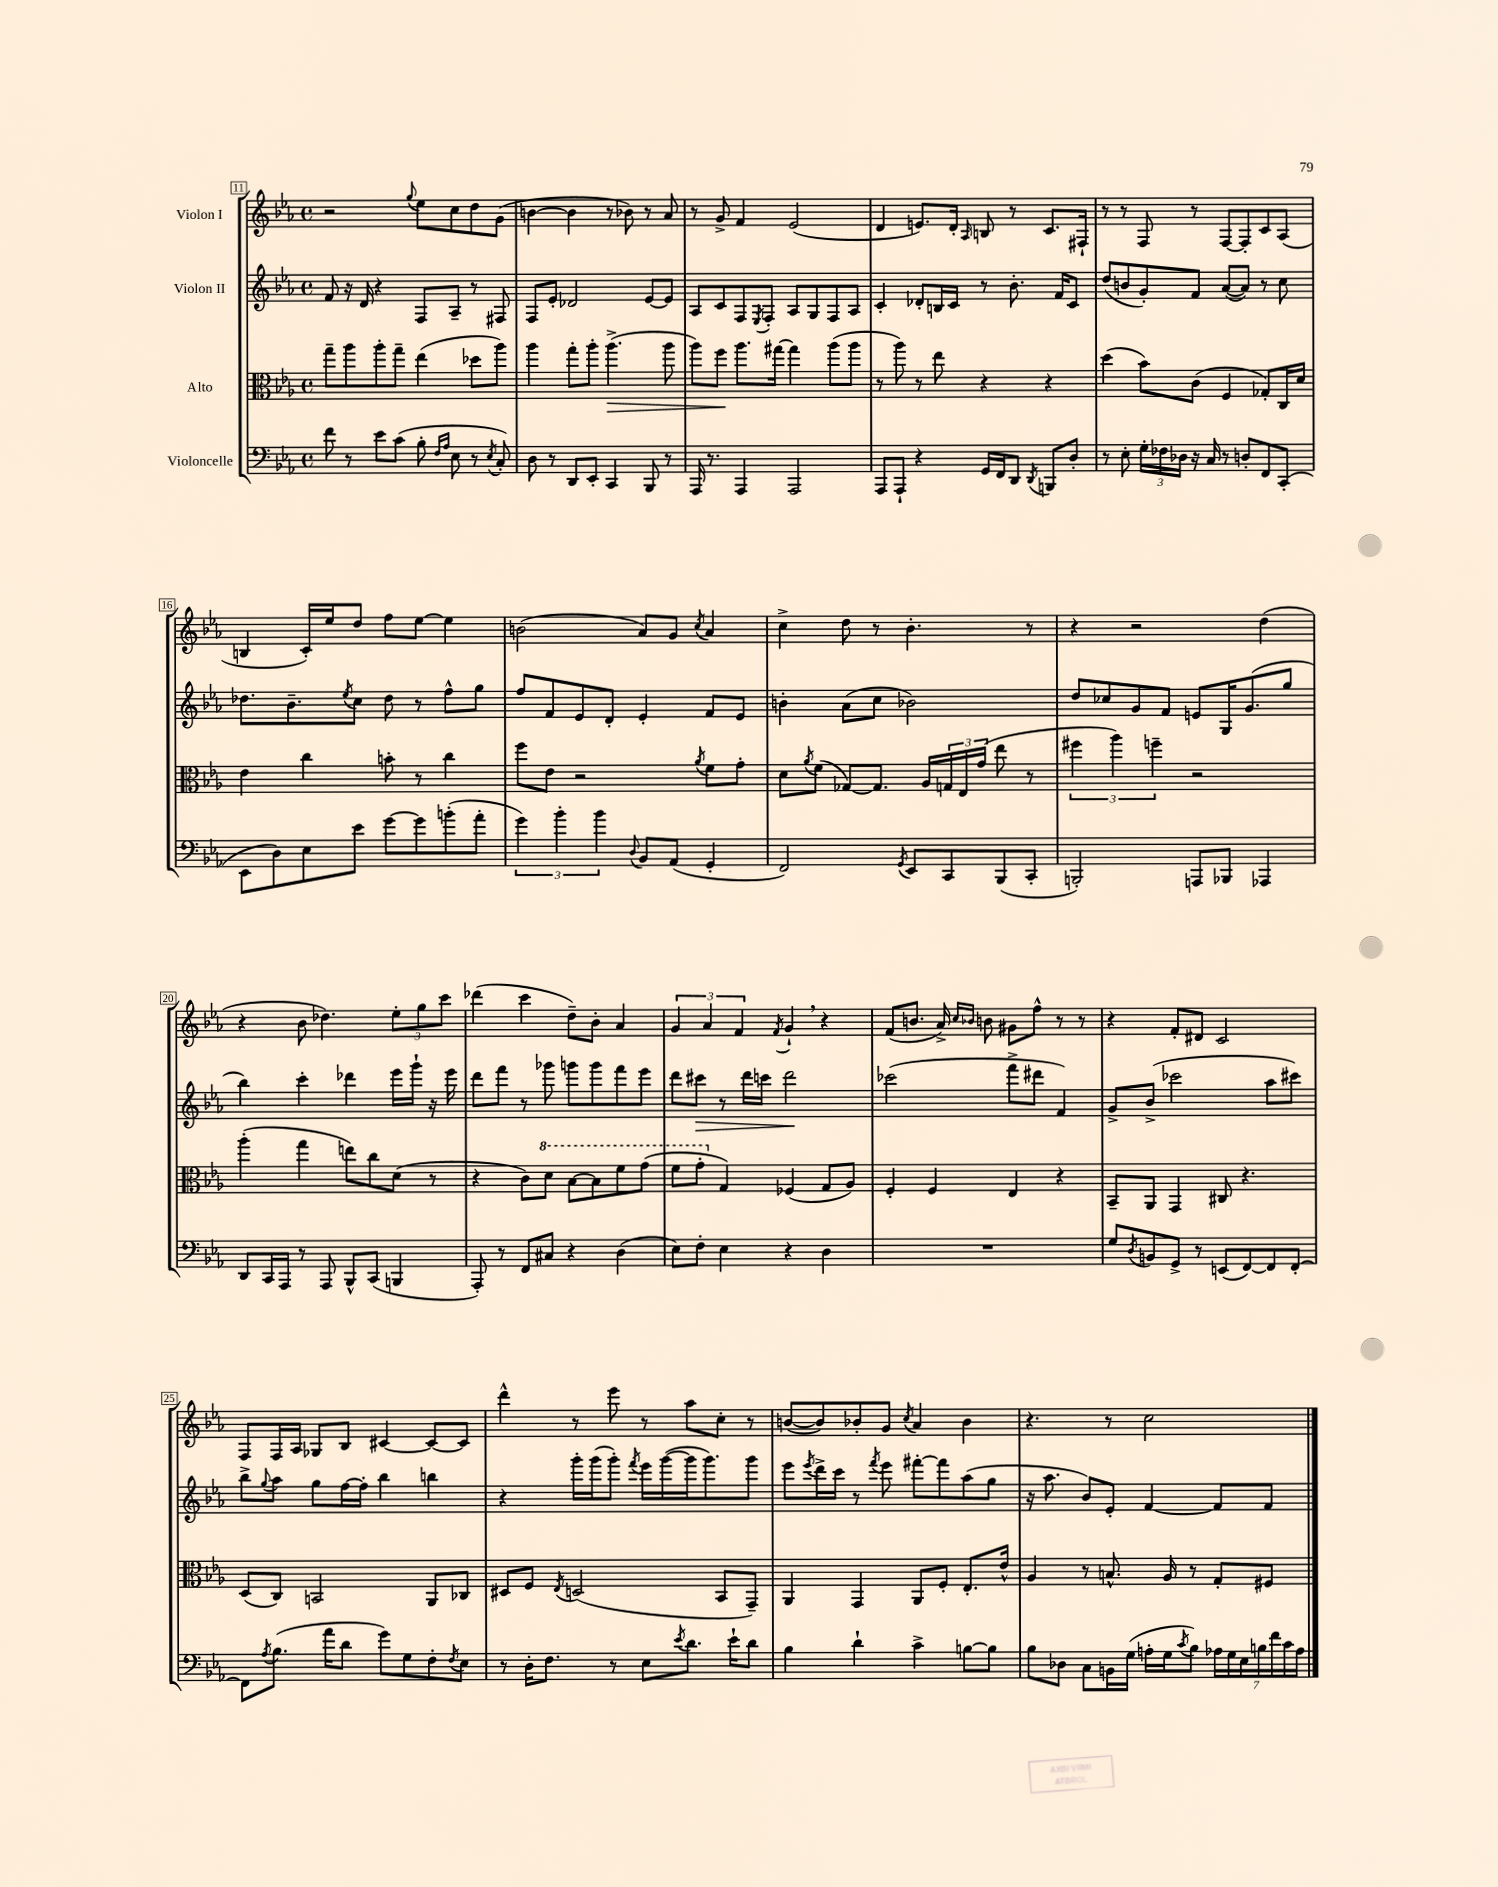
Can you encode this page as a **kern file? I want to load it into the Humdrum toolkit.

**kern	**kern	**kern	**kern
*staff4	*staff3	*staff2	*staff1
*clefF4	*clefC3	*clefG2	*clefG2
*k[b-e-a-]	*k[b-e-a-]	*k[b-e-a-]	*k[b-e-a-]
*M4/4	*M4/4	*M4/4	*M4/4
*met(c)	*met(c)	*met(c)	*met(c)
8f\	8gg~\L	8f/	2r
8r	8aa-\	16r	.
.	.	16d/	.
8e-\L	8aa-'\	4r	.
(8c\J	8gg~\J	.	.
.	.	.	8qqgg/
8B-'\	(4ee-\	8F/L	8ee-\L
16qqF/LL	.	.	.
16qqA-/JJ	.	.	.
8E-\	.	8A-~/J	8cc\
8r	8dd-\L	8r	8dd\
8qE-/	.	.	.
8C'/)	8aa-\J)	8F#/	(8g\J
=	=	=	=
8D\	4aa-\	8F/L	[4b\
8r	.	8e-'/J	.
8DD/L	8gg'\L	2d-/	4b\]
8EE-'/J	8aa-'\J	.	.
4CC/	(4.aa-^\	.	8r
.	.	.	8b-\)
8BBB-/	.	[8e-/L	8r
8r	8aa-\	8e-/]J	8a-/
=	=	=	=
16AAA-/	8aa-\L)	8A-/L	8r
8.r	.	.	.
.	8ff\J	8c/	8g^/
4AAA-/	8.aa-\L	8F/	4f/
.	.	8qE-/	.
.	.	8F'/J	.
.	[16gg#\Jk	.	.
2AAA-/	4gg#\]	8A-/L	(2e-/
.	.	8G/	.
.	(8aa-\L	8F/	.
.	8aa-\J	8A-/J	.
=	=	=	=
8AAA-/L	8r	4c'/	4d/
8AAA-`/J	8aa-\)	.	.
4r	8r	8d-'/L	8.e/L)
.	8ee-\	16B/L	.
.	.	16c/JJ	16d'/Jk
.	.	.	16qqA-/
16GG/LL	4r	8r	8B/
16FF/J	.	.	.
8DD/J	.	8.b-'\	8r
8qDD/	.	.	.
8BBB/L	4r	.	8.c/L
.	.	16f/LK	.
8D'/J	.	8c/J	.
.	.	.	16F#`/Jk
=	=	=	=
8r	(4dd\	(8dd/L	8r
8E-'\	.	8b/	8r
24G'\LL	8b-\L)	8g'/)	8F/
24F-\	.	.	.
24D-\JJ	.	.	.
16r	(8c\J	8f/J	8r
16C/	.	.	.
8r	4F/	([8a-/L	[8F/L
8D'/L	.	8a-/]J)	8F'/]
8FF/	8G-'/L)	8r	8c/
(8CC'/J	16C/L	8cc\	(8A-/J
.	16d/JJ	.	.
=	=	=	=
8EE-\L	4e-\	8.dd-\L	4B/
8D\)	.	.	.
.	.	8.b-~\	.
8E-\	4cc\	.	16c'/LL)
.	.	.	16ee-/J
.	.	8qee-/	.
8e-\J	.	8cc\J	8dd/J
[8g\L	8b'\	8dd-\	8ff\L
8g\]	8r	8r	[8ee-\J
(8b'\	4cc\	8ff^^\L	4ee-\]
8a-'\J	.	8gg\J	.
=	=	=	=
6g\)	8ff\L	8ff/L	(2b\
.	8e-\J	8f/	.
6b-'\	.	.	.
.	2r	8e-/	.
6b-\	.	.	.
.	.	8d'/J	.
8qqD/	.	.	.
8BB-/L	.	4e-'/	8a-/L)
(8AA-/J	.	.	8g/J
.	8qa-/	.	8qcc/
4GG'/	8f\L	8f/L	4a-/
.	8g'\J	8e-/J	.
=	=	=	=
2FF/)	8d\L	4b'\	4cc^\
.	8qa-/	.	.
.	(8f\J	.	.
.	[8G-/L)	(8a-\L	8dd\
.	8.G-/]J	8cc\J	8r
8qGG/	.	.	.
8EE-/L	.	2b-\)	4.b-'\
.	16A-/LL	.	.
8CC/	24G/	.	.
.	24E-/	.	.
.	(24g/JJ	.	.
(8BBB-/	8ee-\	.	.
8CC'/J	8r	.	8r
=	=	=	=
2BBB'/)	6ff#\	8dd/L	4r
.	.	8cc-/	.
.	6aa-\)	.	.
.	.	8g/	2r
.	6ff~\	.	.
.	.	8f/J	.
8AAA/L	2r	8e/L	.
8BBB-/J	.	16G/K	.
.	.	(8.g/	.
4AAA-/	.	.	(4dd\
.	.	8gg/J	.
=	=	=	=
8DD/L	(4aa-'\	4bb-\)	4r
16CC/L	.	.	.
16AAA-/JJ	.	.	.
8r	4gg\	4ccc'\	8b-\
8AAA-/	.	.	4.dd-\)
8BBB-^^/L	8ee\L)	4ddd-\	.
(8CC/J	8cc\	.	.
4BBB/	(8d\J	16eee-\LL	12ee-'\L
.	.	16ggg`\JJ	.
.	.	.	12gg\
.	8r	16r	.
.	.	.	12ccc\J
.	.	16eee-\	.
=	=	=	=
8AAA-'/)	4r	8ddd\L	(4ddd-\
8r	.	8fff\J	.
8FF/L	8c\L)	8r	4ccc\
8C#/J	8dd\J	8ggg-\	.
4r	[8b-\L	8ggg\L	8dd~\L)
.	8b-\]	8ggg\	8b-'\J
(4D\	8ff\	8fff\	4a-/
.	(8gg\J	8eee-\J	.
=	=	=	=
8E-\L)	8ff\L	8ddd\L	6g/
8F'\J	8gg'\J	8ccc#\J	.
.	.	.	6a-/
4E-\	4G/)	8r	.
.	.	.	6f/
.	.	16ddd\LL	.
.	.	16ccc\JJ	.
.	.	.	8qf/
4r	(4F-/	2ddd\	4g`/
4D\	8G/L	.	4r
.	8A-/J)	.	.
=	=	=	=
1r	4F'/	(2ccc-\	(8f/L
.	.	.	8.b/J
.	4F/	.	.
.	.	.	16a-^/)
.	.	.	16qqcc/LL
.	.	.	16qqb-/JJ
.	.	.	8b\
.	4E-/	8fff^\L	8g#\L
.	.	8ddd#\J	8ff^^\J
.	4r	4f/)	8r
.	.	.	8r
=	=	=	=
8G/L	8BB-~/L	8g^/L	4r
8qD/	.	.	.
8BB/	8AA-/J	(8b-^/J	.
8GG^/J	4GG/	2ccc-\	8f'/L
8r	.	.	8d#/J
(8EE/L	8C#/	.	2c/
[8FF/)	4.r	.	.
8FF/]	.	8aa-\L	.
[8FF'/J	.	8ccc#\J)	.
=	=	=	=
8FF\]L	(8D/L	8bb-^\L	8F/L
8qA-/	.	8qqgg/	.
(8.B-\J	8C/J)	8aa-\J	16F/L
.	.	.	16A-/JJ
.	2BB/	8gg\L	8G-/L
16a-\LK	.	.	.
8d\J	.	[16ff\L	8B-/J
.	.	16ff'\]JJ	.
8g\L)	.	4bb-\	[4c#/
8G\	.	.	.
8F'\	8AA-/L	4bb\	8c#/_L
8qF/	.	.	.
8E-\J	8C-/J	.	8c#/]J
=	=	=	=
8r	8D#/L	4r	4ddd^^\
16D'\LK	8F/J	.	.
8.F\J	.	.	.
.	8qE-/	.	.
.	(2D/	16ggg'\LL	8r
.	.	(16ggg\J	.
8r	.	8ggg'\J)	8eee-\
.	.	8qfff/	.
8E-\L	.	16eee-\LL	8r
.	.	([16ggg\	.
8qe-/	.	.	.
8.d\J	.	16ggg\]J	8aa-\L
.	.	8.ggg\)	.
.	8BB-/L	.	8cc'\J
16e-`\LK	.	.	.
8d\J	8GG~/J)	8ggg\J	8r
=	=	=	=
4B-\	4AA-/	8eee-\L	([8b/L
.	.	8qeee-/	.
.	.	16ddd^\L	8b/])
.	.	16ccc\JJ	.
4d`\	4GG/	8r	8b-'/
.	.	8qfff/	.
.	.	8eee-\	8g/J
.	.	.	8qcc/
4c^\	8AA-/L	[8fff#'\L	4a-/
.	8F'/J	8fff#\]	.
[8B\L	8.E-'/L	(8aa-\	4b-\
8B\]J	.	8gg\J	.
.	16e-^^/Jk	.	.
=	=	=	=
8B-\L	4A-/	16r	4.r
.	.	8.aa-\	.
8D-\J	.	.	.
8C\L	8r	8b-/L)	.
16BB\L	8.B^^/	8e-'/J	8r
(16G\JJ	.	.	.
16A'\LL	.	[4f/	2cc\
16G\J	16A-/	.	.
8qc/	.	.	.
8B-\J)	8r	.	.
28A-\LL	8G'/L	8f/]L	.
28G\	.	.	.
28E-\	.	.	.
28B\	.	.	.
.	8F#/J	8f/J	.
28f\	.	.	.
28c\	.	.	.
28A-\JJ	.	.	.
==	==	==	==
*-	*-	*-	*-
